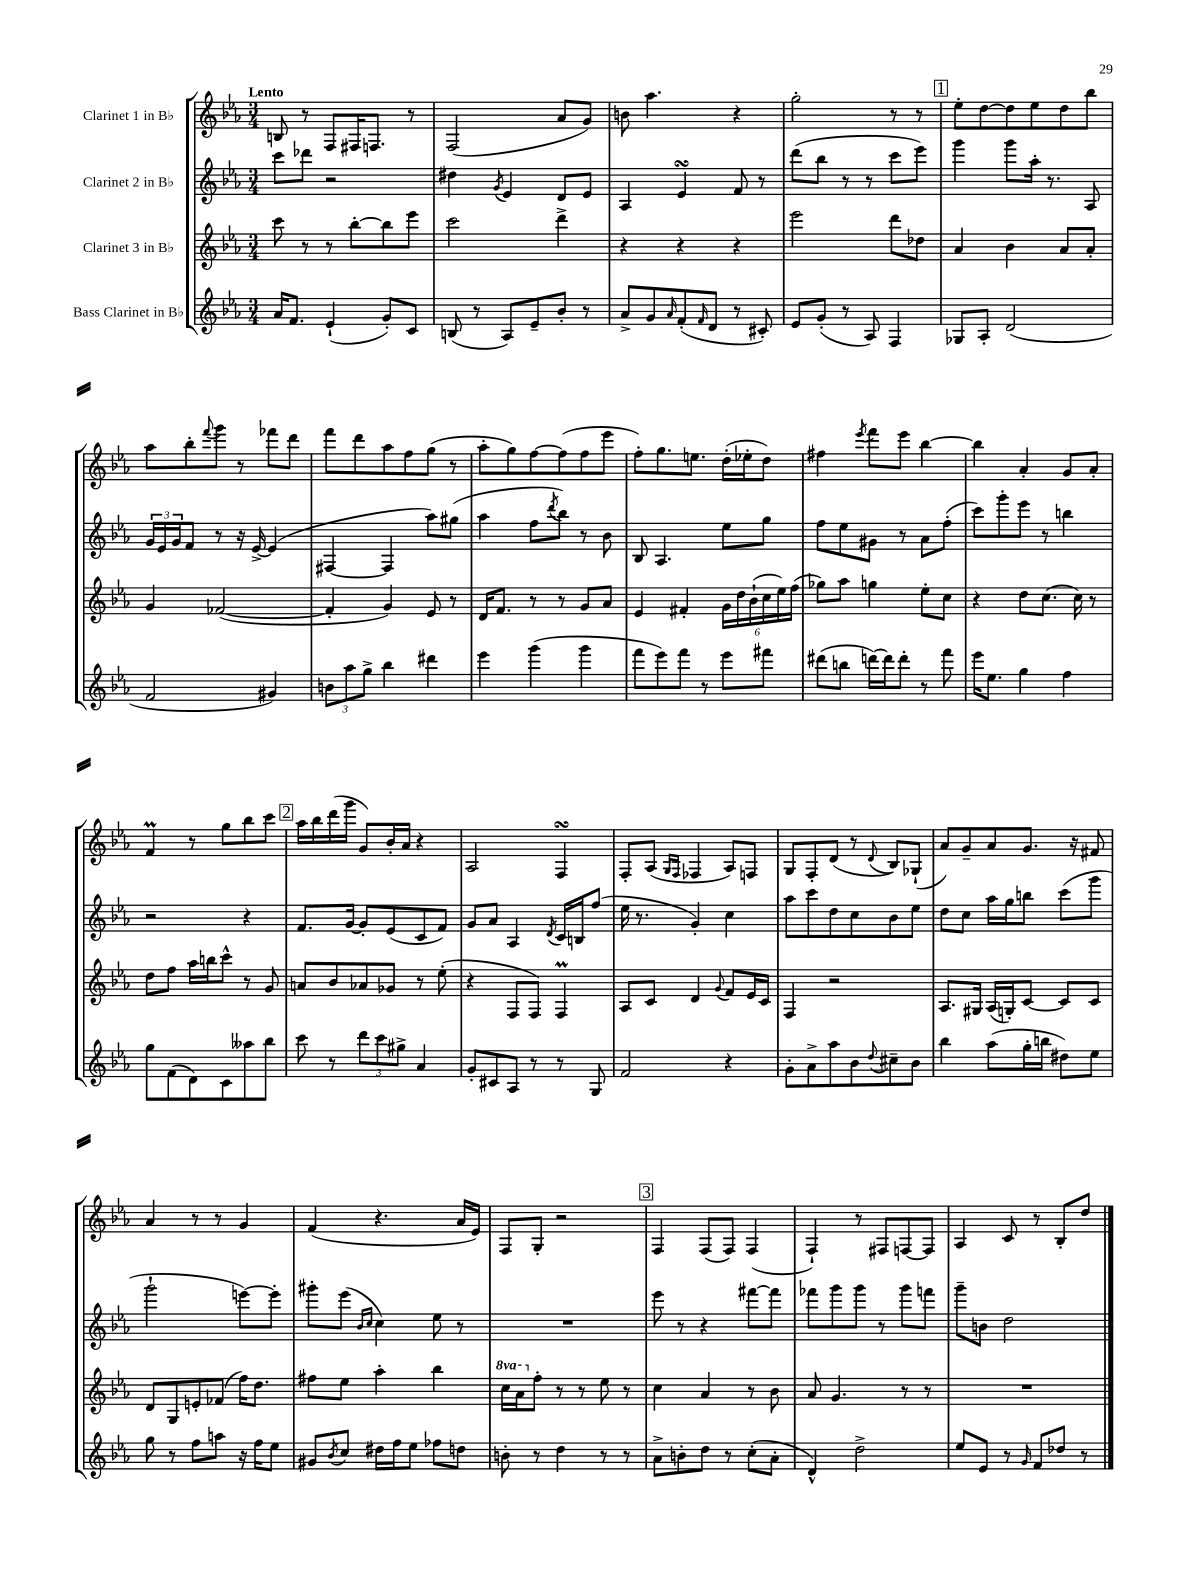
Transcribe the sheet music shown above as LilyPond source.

<<
\new StaffGroup <<
\new Staff = "s0" \with { instrumentName = "Clarinet 1 in Bb" } {
    \clef treble \key ees \major \numericTimeSignature \time 3/4 \tempo "Lento"
    b8 r8 f8 fis16 f8. r8 |
    f2( aes'8 g'8) |
    b'8 aes''4. r4 |
    g''2-. r8 r8 |
    \mark \markup { \box "1" } ees''8-. d''8~ d''8 ees''8 d''8 bes''8 |
    aes''8 bes''8-. \appoggiatura { f'''8 } g'''8 r8 fes'''8 d'''8 |
    f'''8 d'''8 aes''8 f''8 g''8( r8 |
    aes''8-. g''8) f''8~ f''8( f''8 ees'''8 |
    f''8-.) g''8. e''8. d''16-.( ees''16-. d''8) |
    fis''4 \acciaccatura { ees'''8 } f'''8 ees'''8 bes''4~ |
    bes''4 aes'4-. g'8 aes'8-. |
    f'4\prall r8 g''8 bes''8 c'''8 |
    \mark \markup { \box "2" } aes''16 bes''16 d'''16( g'''16 g'8) bes'16-. aes'16 r4 |
    aes2 f4\turn |
    f8-. aes8( \grace { g16 f16 } fes4 aes8) f8 |
    g8 f8-. d'8( r8 \appoggiatura { d'8 } bes8) ges8-!( |
    aes'8) g'8-- aes'8 g'8. r16 fis'8 |
    aes'4 r8 r8 g'4 |
    f'4( r4. aes'16 ees'16) |
    f8 g8-. r2 |
    \mark \markup { \box "3" } f4 f8( f8) f4( |
    f4-!) r8 fis8 f8~ f8 |
    aes4 c'8 r8 bes8-. d''8 \bar "|." |
}
\new Staff = "s1" \with { instrumentName = "Clarinet 2 in Bb" } {
    \clef treble \key ees \major \numericTimeSignature \time 3/4
    c'''8 des'''8 r2 |
    dis''4 \acciaccatura { g'8 } ees'4 d'8 ees'8 |
    aes4 ees'4\turn f'8 r8 |
    d'''8( bes''8 r8 r8 c'''8 ees'''8) |
    \mark \markup { \box "1" } g'''4 g'''8 aes''16-. r8. aes8 |
    \tuplet 3/2 { g'16 ees'16 g'16 } f'8 r8 r16 ees'16~-> ees'4( |
    fis4~ fis4 aes''8) gis''8( |
    aes''4 f''8 \acciaccatura { d'''8 } bes''8) r8 bes'8 |
    bes8 aes4. ees''8 g''8 |
    f''8 ees''8 gis'8 r8 aes'8 f''8-.( |
    c'''8) g'''8-. ees'''8 r8 b''4 |
    r2 r4 |
    \mark \markup { \box "2" } f'8. g'16~ g'8-. ees'8( c'8 f'8) |
    g'8 aes'8 aes4 \acciaccatura { d'8 } c'16 b16 f''8( |
    ees''16 r8. g'4-.) c''4 |
    aes''8 c'''8 d''8 c''8 bes'8 ees''8 |
    d''8 c''8 aes''16 g''16 b''8 c'''8( g'''8 |
    g'''2-! e'''8~) e'''8-. |
    gis'''8-. ees'''8( \grace { bes'16 c''16 } c''4) ees''8 r8 |
    R2. |
    \mark \markup { \box "3" } ees'''8 r8 r4 fis'''8~ fis'''8 |
    fes'''8 g'''8 g'''8 r8 g'''8 f'''8 |
    g'''8-- b'8 d''2 \bar "|." |
}
\new Staff = "s2" \with { instrumentName = "Clarinet 3 in Bb" } {
    \clef treble \key ees \major \numericTimeSignature \time 3/4 \set Staff.ottavationMarkups = #ottavation-simple-ordinals
    c'''8 r8 r8 bes''8~-. bes''8 ees'''8 |
    c'''2 d'''4-> |
    r4 r4 r4 |
    ees'''2 d'''8 des''8 |
    \mark \markup { \box "1" } aes'4 bes'4 aes'8 aes'8-. |
    g'4 fes'2~( |
    fes'4-. g'4) ees'8 r8 |
    d'16 f'8. r8 r8 g'8 aes'8 |
    ees'4 fis'4-. \tuplet 6/4 { g'16 d''16 bes'16-!( c''16 ees''16) f''16( } |
    ges''8) aes''8 g''4 ees''8-. c''8 |
    r4 d''8 c''8.( c''16) r8 |
    d''8 f''8 aes''16 b''16 c'''8-^ r8 g'8 |
    \mark \markup { \box "2" } a'8 bes'8 aes'8 ges'8 r8 ees''8-.( |
    r4 f8 f8) f4\prall |
    aes8 c'8 d'4 \appoggiatura { g'8 } f'8 ees'16 c'16 |
    f4 r2 |
    aes8. gis16 aes16( g16-.) c'8~ c'8 c'8 |
    d'8 g8 e'8-. fes'8( f''16) d''8. |
    fis''8 ees''8 aes''4-. bes''4 |
    \ottava #1 c'''16 aes''16 \ottava #0 f''8-. r8 r8 ees''8 r8 |
    \mark \markup { \box "3" } c''4 aes'4 r8 bes'8 |
    aes'8 g'4. r8 r8 |
    R2. \bar "|." |
}
\new Staff = "s3" \with { instrumentName = "Bass Clarinet in Bb" } {
    \clef treble \key ees \major \numericTimeSignature \time 3/4
    aes'16 f'8. ees'4-!( g'8-.) c'8 |
    b8( r8 aes8) ees'8-- bes'8-. r8 |
    aes'8-> g'8 \grace { aes'16 } f'8-.( \grace { f'16 } d'8 r8 cis'8-.) |
    ees'8 g'8-.( r8 aes8) f4 |
    \mark \markup { \box "1" } ges8 aes8-. d'2( |
    f'2 gis'4) |
    \tuplet 3/2 { b'8 aes''8 g''8-> } bes''4 dis'''4 |
    ees'''4 g'''4( g'''4 |
    f'''8 ees'''8) f'''8 r8 ees'''8 fis'''8 |
    dis'''8( b''8 d'''16~) d'''16 d'''8-. r8 f'''8 |
    ees'''16 ees''8. g''4 f''4 |
    g''8 f'8( d'8) c'8 aeses''8 bes''8 |
    \mark \markup { \box "2" } c'''8 r8 \tuplet 3/2 { d'''8 c'''8 gis''8-> } aes'4 |
    g'8-. cis'8 aes8 r8 r8 g8 |
    f'2 r4 |
    g'8-. aes'8-> aes''8 bes'8 \appoggiatura { d''8 } cis''8-- bes'8 |
    bes''4 aes''8( g''16-. b''16 dis''8) ees''8 |
    g''8 r8 f''8 a''8 r16 f''16 ees''8 |
    gis'8 \acciaccatura { bes'8 } c''8 dis''16 f''16 ees''8 fes''8 d''8 |
    b'8-. r8 d''4 r8 r8 |
    \mark \markup { \box "3" } aes'8-> b'8-. d''8 r8 c''8-.( aes'8-. |
    d'4-^) d''2-> |
    ees''8 ees'8 r8 \grace { g'16 } f'8 des''8 r8 \bar "|." |
}
>>
>>
\layout { \context { \Score \remove "Bar_number_engraver" } }
